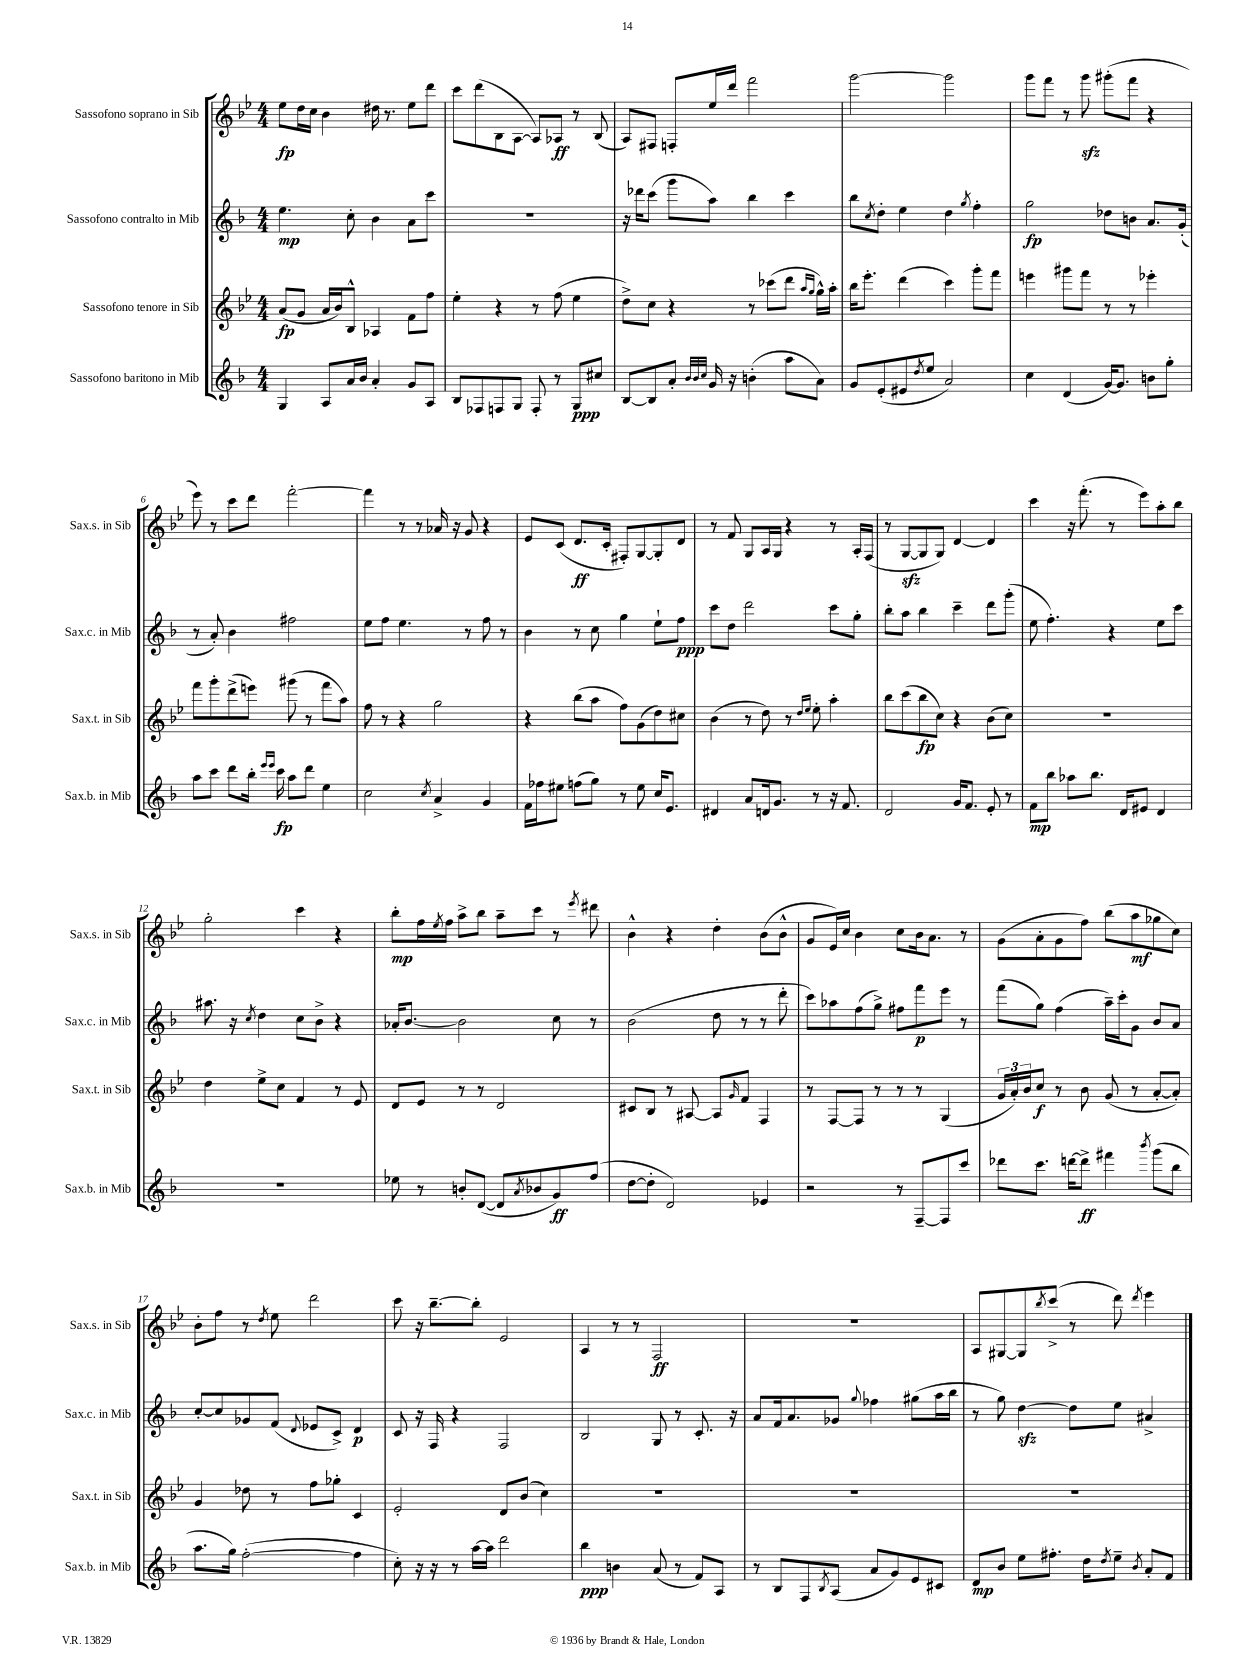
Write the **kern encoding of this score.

**kern	**kern	**kern	**kern
*staff4	*staff3	*staff2	*staff1
*clefG2	*clefG2	*clefG2	*clefG2
*k[b-]	*k[b-e-]	*k[b-]	*k[b-e-]
*M4/4	*M4/4	*M4/4	*M4/4
4G/	(8a/L	4.ee\	8ee-\L
.	8g/J	.	16dd\L
.	.	.	16cc\JJ
8A/L	16a/LL	.	4b-\
.	16b-/J)	.	.
16a/L	8B-^^/J	8cc'\	.
16b-/JJ	.	.	.
4a'/	4A-/	4b-\	16dd#\
.	.	.	8.r
8g/L	8f\L	8a\L	8ee-\L
8A/J	8ff\J	8ccc\J	8ddd\J
=	=	=	=
8B-/L	4ee-'\	1r	8ccc\L
8F-/	.	.	(8ddd\
8F/	4r	.	8B-\
8G/J	.	.	[8A\J
8F'/	8r	.	8A/]L)
8r	(8ff\	.	8A-/J
8G/L	4ee-\	.	8r
8cc#/J	.	.	(8B-/
=	=	=	=
[8B-/L	8dd^\L)	16r	8A/L)
.	.	16ddd-\LK	.
8B-/]	8cc\J	(8ccc\J	8F#/J
8a'/J	4r	8ggg\L	8F'/L
32qqb-/LLL	.	.	.
32qqb-/	.	.	.
32qqcc/JJJ	.	.	.
16g/	.	8aa\J)	16ee-/L
16r	.	.	16ddd/JJ
(4b'\	8r	4bb-\	2fff\
.	(8ccc-\L	.	.
8aa\L	8ddd\J	4ccc\	.
.	16qqaa/LL	.	.
.	16qqgg/JJ	.	.
8a\J)	16gg^^\LL)	.	.
.	16aa'\JJ	.	.
=	=	=	=
8g/L	16bb-\LK	8bb-\L	[2ggg\
.	8.eee-'\J	.	.
.	.	8qcc/	.
(8e'/	.	8dd'\J	.
8e#/	(4ddd\	4ee\	.
8qdd/	.	.	.
8ee/J	.	.	.
2a/)	4ccc\)	4dd\	2ggg\]
.	.	8qgg/	.
.	8ggg'\L	4ff'\	.
.	8fff\J	.	.
=	=	=	=
4cc\	4eee\	2gg\	8ggg\L
.	.	.	8fff\J
(4d/	8ggg#\L	.	8r
.	8fff\J	.	8ggg\
[16g/LK)	8r	8dd-\L	(8ggg#'\L
8.g/]J	.	.	.
.	8r	8b\J	8fff\J
8b\L	4eee-'\	8.a/L	4r
8gg'\J	.	.	.
.	.	(16g'/Jk	.
=	=	=	=
8aa\L	8fff\L	8r	8eee-\)
8ccc\J	8ggg'\	8a'/)	8r
8ddd\L	(8ddd^\	4b-\	8ccc\L
16bb-'\Jk	8eee\J)	.	8ddd\J
16qqeee/LL	.	.	.
16qqeee/JJ	.	.	.
16ccc\	.	.	.
8aa\L	(8ggg#\	2ff#\	[2fff'\
8ddd\J	8r	.	.
4ee\	8fff\L	.	.
.	8aa\J)	.	.
=	=	=	=
2cc\	8ff\	8ee\L	4fff\]
.	8r	8ff\J	.
.	4r	4.ee\	8r
.	.	.	8r
8qcc/	.	.	.
4a^/	2gg\	.	16a-/
.	.	.	16r
.	.	8r	8g/
4g/	.	8ff\	4r
.	.	8r	.
=	=	=	=
16f\LL	4r	4b-\	8e-/L
16ff-\J	.	.	.
8ee#\J	.	.	(8c/J
(8ff\L	(8bb-\L	8r	8.d/L
8gg\J)	8aa\J	8cc\	.
.	.	.	16c'/Jk
8r	8ff\L)	4gg\	8F#'/L)
8ee#\	(8g\	.	[8G/
16cc/LK	8dd\)	8ee`\L	8G'/]
8.e/J	.	.	.
.	8cc#\J	8ff\J	8d/J
=	=	=	=
4d#/	(4b-\	8ccc\L	8r
.	.	8dd\J	8f/
8a/L	8r	2ddd\	8G/L
16d/k	8dd\)	.	16A/L
8.g/J	.	.	16G/JJ
.	8r	.	4r
.	16qqdd/LL	.	.
.	16qqee-/JJ	.	.
8r	8ee-'\	.	.
16r	4aa'\	8ccc\L	8r
8.f/	.	.	.
.	.	8gg'\J	16A'/LL
.	.	.	(16F/JJ
=	=	=	=
2d/	8bb-\L	8bb-'\L	8r
.	(8ccc\	8aa\J	[8G/L
.	8bb-\	4bb-\	8G/]
.	8cc\J)	.	8G/J)
16g/LK	4r	4ccc~\	[4d/
8.f/J	.	.	.
8e'/	(8b-\L	8ddd\L	4d/]
8r	8cc\J)	(8ggg'\J	.
=	=	=	=
8f\L	1r	8ee\	4ccc\
8bb-\J	.	4.ff'\)	.
8aa-\L	.	.	16r
.	.	.	(8.fff'\
8.bb-\J	.	.	.
.	.	4r	8r
16d/LK	.	.	.
8e#/J	.	.	8eee-\L)
4d/	.	8ee\L	8aa'\
.	.	8ccc\J	8bb-\J
=	=	=	=
1r	4dd\	8.aa#\	2gg'\
.	.	16r	.
.	.	8qcc/	.
.	8ee-^\L	4dd\	.
.	8cc\J	.	.
.	4f/	8cc\L	4ccc\
.	.	8b-^\J	.
.	8r	4r	4r
.	8e-/	.	.
=	=	=	=
8ee-\	8d/L	16a-'/LK	8bb-'\L
.	.	[8.b-/J	.
8r	8e-/J	.	16ff\L
.	.	.	8qee-/
.	.	.	16ff\JJ
8b'/L	8r	2b-\]	8aa^\L
([8d/J	8r	.	8bb-\J
8d/]L	2d/	.	8aa~\L
8qa/	.	.	.
8b-/	.	.	8ccc\J
8g/)	.	8cc\	8r
.	.	.	8qeee-/
(8ff/J	.	8r	8ddd#\
=	=	=	=
[8dd\L	8c#/L	(2b-\	4b-^^\
8dd'\]J	8B-/J	.	.
2d/)	8r	.	4r
.	[8A#/	.	.
.	8A#/]L	8dd\	4dd'\
.	16qqg/	.	.
.	8f/J	8r	.
4e-/	4F/	8r	(8b-\L
.	.	8ddd'\	8b-^^\J
=	=	=	=
2r	8r	8ccc\L)	8g/L
.	[8F/L	8aa-\	16e-/L)
.	.	.	16cc/JJ
.	8F/]J	(8ff\	4b-\
.	8r	8gg^\J)	.
8r	8r	8ff#\L	8cc\L
[8F~/L	8r	8fff\	16b-\k
.	.	.	8.a\J
8F/]	(4G/	8eee\J	.
8ccc/J	.	8r	8r
=	=	=	=
8ddd-\L	24g/LL	(8fff\L	(8g\L
.	24a'/)	.	.
.	24b-/J	.	.
8.ccc\J	8cc/J	8gg\J)	8a'\
.	8r	(4ff\	8g\
[16ddd\LK	.	.	.
8ddd^\]J	8b-\	.	8ff\J)
4fff#\	(8g/	16aa~\LL)	(8bb-\L
.	.	16ccc'\J	.
.	8r	8g\J	8aa\
8qbbb-/	.	.	.
(8ggg\L	[8a'/L	8b-/L	8gg-\
8bb-\J	8a'/]J)	8a/J	8cc\J)
=	=	=	=
8.aa\L	4g/	[8cc'/L	8b-'\L
.	.	8cc/]	8ff\J
16gg\Jk)	.	.	.
([2ff'\	8dd-\	8g-/	8r
.	.	.	8qdd/
.	8r	(8f/J	8ee-\
.	.	8qqd/	.
.	8ff\L	8e-/L	2ddd\
.	8gg-'\J	8c^/J)	.
4ff\]	4c/	4d/	.
=	=	=	=
8cc'\)	2e-'/	8c/	8ccc\
16r	.	16r	16r
16r	.	16F/	[8.bb-~\L
8r	.	4r	.
[16aa\LL	.	.	8bb-'\]J
16aa\]JJ	.	.	.
2ddd\	8d/L	2F/	2e-/
.	(8b-/J	.	.
.	4cc\)	.	.
=	=	=	=
4bb-\	1r	2B-/	4A/
4b\	.	.	8r
.	.	.	8r
(8a/	.	8G/	2F/
8r	.	8r	.
8f/L)	.	8.c'/	.
8A/J	.	.	.
.	.	16r	.
=	=	=	=
8r	1r	8a/L	1r
8B-/L	.	16f/k	.
.	.	8.a/	.
8F/	.	.	.
8qB-/	.	.	.
(8A/J	.	8g-/J	.
.	.	8qqgg/	.
8a/L	.	4ff-\	.
8g/)	.	.	.
8e/	.	(8gg#\L	.
8c#/J	.	16aa\L	.
.	.	16bb-\JJ	.
=	=	=	=
8d/L	1r	8r	8A/L
8b-/J	.	8gg\)	[8G#/
8ee\L	.	[4dd\	8G#/]
.	.	.	8qbb-/
8.ff#'\J	.	.	(8ccc^/J
.	.	8dd\]L	8r
16dd\LK	.	.	.
8qdd/	.	.	.
8ee~\J	.	8ee\J	8ddd\)
8qb-/	.	.	8qddd/
8a'/L	.	4a#^/	4eee-\
8f/J	.	.	.
==	==	==	==
*-	*-	*-	*-
